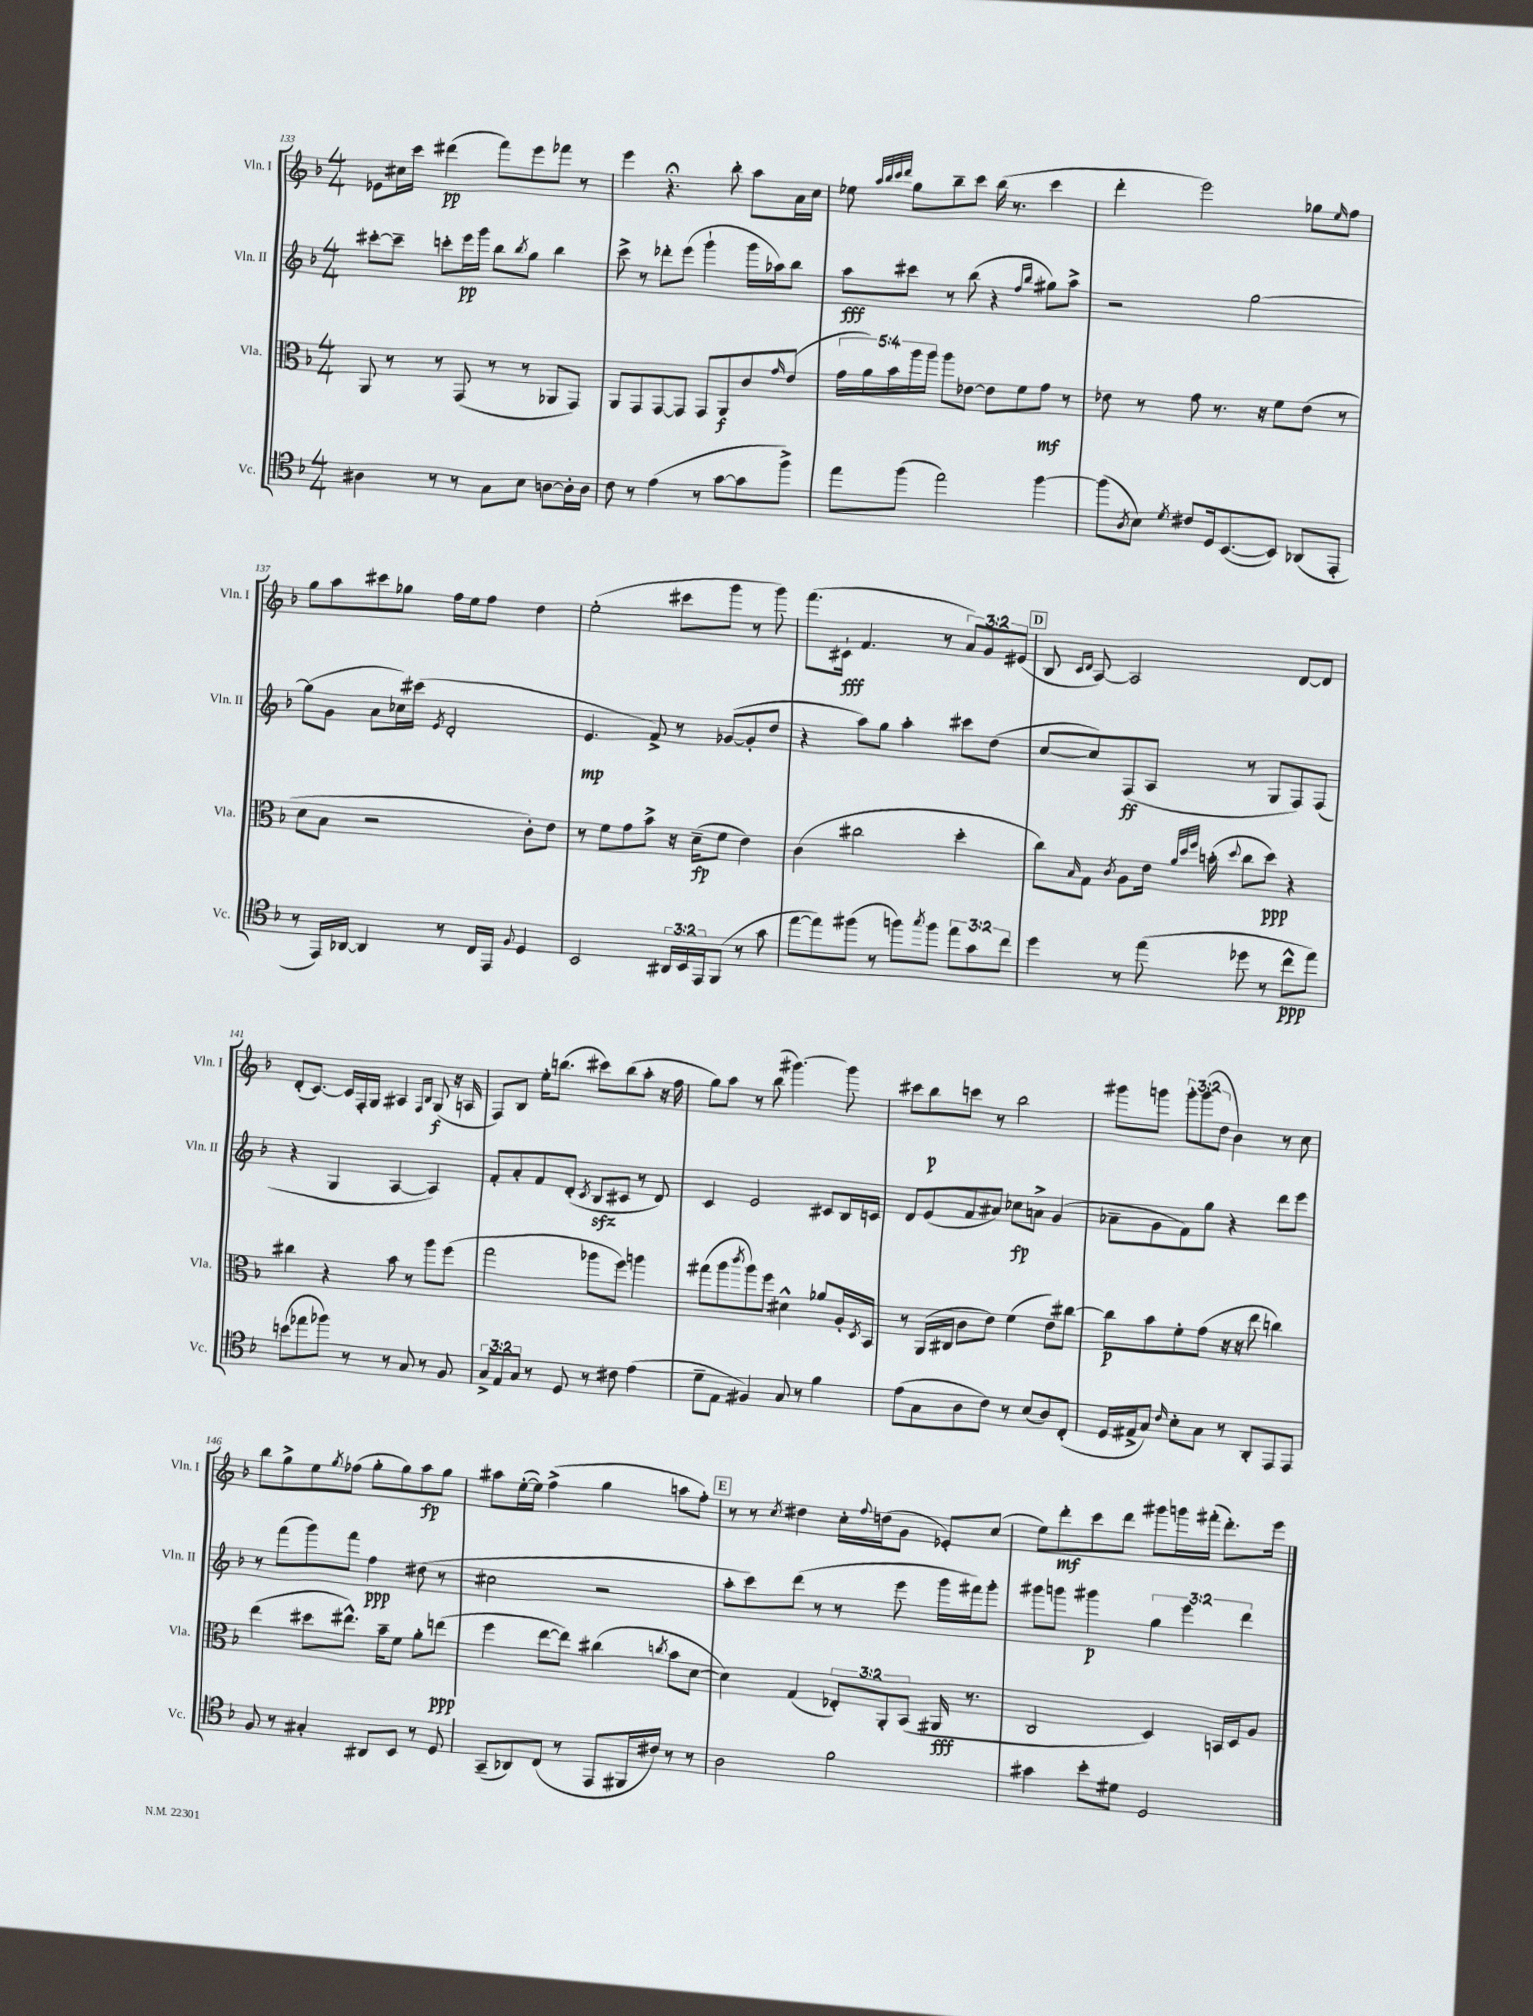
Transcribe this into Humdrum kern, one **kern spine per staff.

**kern	**dynam	**kern	**dynam	**kern	**dynam	**kern	**dynam
*part4	*part4	*part3	*part3	*part2	*part2	*part1	*part1
*staff4	*staff4	*staff3	*staff3	*staff2	*staff2	*staff1	*staff1
*I"Vc.	*	*I"Vla.	*	*I"Vln. II	*	*I"Vln. I	*
*I'Vc.	*	*I'Vla.	*	*I'Vln. II	*	*I'Vln. I	*
*clefC4	*	*clefC3	*	*clefG2	*	*clefG2	*
*k[b-]	*	*k[b-]	*	*k[b-]	*	*k[b-]	*
*M4/4	*	*M4/4	*	*M4/4	*	*M4/4	*
=133	=133	=133	=133	=133	=133	=133	=133
4A#X\	.	8AA/	.	[8ccc#X'\L	.	8e-X\L	.
.	.	8r	.	8ccc#~\J]	.	16cc#X\L	.
.	.	.	.	.	.	16ccc\JJ	.
8r	.	8r	.	8cccn'\L	.	(4ddd#X\	pp
8r	.	(8GG/	.	16eee\L	pp	.	.
.	.	.	.	16ggg\JJ	.	.	.
8G\L	.	8r	.	8bb-\L	.	8fff\L)	.
.	.	.	.	8qbb-/	.	.	.
8B-\J	.	8r	.	8gg\J	.	8eee\	.
[8An\L	.	8AA-X/L	.	4bb-\	.	8fff-X\J	.
16A'\L]	.	8GG/J)	.	.	.	8r	.
16A\JJ	.	.	.	.	.	.	.
=134	=134	=134	=134	=134	=134	=134	=134
8c\	.	8AA/L	.	8ccc^\	.	4eee\	.
8r	.	8GG/	.	8r	.	.	.
(4e\	.	[8GG/	.	8ddd-X'\L	.	4.r;<	.
.	.	8GG/J]	.	(8eee\J	.	.	.
8r	.	8GG/L	.	4ggg`\	.	.	.
[8g\L	.	8AA/	f	.	.	8bb-'\	.
8g\]	.	8c/	.	16ggg\LL	.	8aa\L	.
.	.	.	.	16aa-X\J)	.	.	.
.	.	16qqg/	.	.	.	.	.
8ff^\J)	.	(8e/J	.	8bb-\J	.	16a\L	.
.	.	.	.	.	.	16cc\JJ	.
=135	=135	=135	=135	=135	=135	=135	=135
8ee\L	.	20g\LL	.	8aa\L	fff	8ee-X\	.
.	.	20a\)	.	.	.	.	.
.	.	20b-\	.	.	.	.	.
.	.	.	.	.	.	32qqaa/LLL	.
.	.	.	.	.	.	32qqbb-/	.
.	.	.	.	.	.	32qqccc/	.
.	.	.	.	.	.	32qqddd/JJJ	.
(8ff\J	.	.	.	8ccc#X\J	.	8gg\L	.
.	.	20aa\	.	.	.	.	.
.	.	20aa\JJ	.	.	.	.	.
2ee\)	.	8aa\L	.	8r	.	8bb-~\	.
.	.	[8e-X\J	.	(8bb-\	.	8ccc\J	.
.	.	8e-\L]	.	4r	.	(16bb-\	.
.	.	.	.	.	.	8.r	.
.	.	8f\	.	.	.	.	.
.	.	.	.	16qqff/LL	.	.	.
.	.	.	.	16qqbb-/JJ	.	.	.
[4ff\	.	8g\J	mf	8gg#X\L)	.	4ccc\	.
.	.	8r	.	8aa^\J	.	.	.
=136	=136	=136	=136	=136	=136	=136	=136
(8ff\L]	.	8e-X\	.	2r	.	4ddd'\	.
8qA/	.	.	.	.	.	.	.
8B-\J)	.	8r	.	.	.	.	.
8qd/	.	.	.	.	.	.	.
8c#X/L	.	8g\	.	.	.	2eee\)	.
16D/k	.	8.r	.	.	.	.	.
([8.BB-/	.	.	.	.	.	.	.
.	.	.	.	[2gg\	.	.	.
.	.	16r	.	.	.	.	.
8BB-/J])	.	8f\L	.	.	.	.	.
(8AA-X/L	.	(8e-\J	.	.	.	8gg-X\L	.
.	.	.	.	.	.	16qqee/	.
8EE'/J	.	8r	.	.	.	8ff\J	.
!!LO:LB:g=z
=137	=137	=137	=137	=137	=137	=137	=137
8r	.	8d\L	.	(8gg\L]	.	8gg\L	.
16EE/LL)	.	8B-\J	.	8g\J	.	8aa\	.
[16AA-X/JJ	.	.	.	.	.	.	.
4AA-/]	.	2r	.	8a\L	.	8ccc#X\	.
.	.	.	.	16cc-X\L)	.	8gg-X\J	.
.	.	.	.	(16ccc#X\JJ	.	.	.
.	.	.	.	8qe/	.	.	.
8r	.	.	.	2d'/	.	16ff\LL	.
.	.	.	.	.	.	16ee\J	.
16C/LL	.	.	.	.	.	8ff\J	.
16EE/JJ	.	.	.	.	.	.	.
8qqF/	.	.	.	.	.	.	.
4D/	.	8c'\L)	.	.	.	4dd\	.
.	.	8e\J	.	.	.	.	.
=138	=138	=138	=138	=138	=138	=138	=138
2BB-/	.	8r	.	4.e/	mp	(2ee'\	.
.	.	8f\L	.	.	.	.	.
.	.	8g\	.	.	.	.	.
.	.	8b-^\J	.	8f^/)	.	.	.
24AA#X/LL	.	16r	.	8r	.	8ccc#X\L	.
24BB-/	.	.	.	.	.	.	.
.	.	(16d~\KL	fp	.	.	.	.
24EE/J	.	.	.	.	.	.	.
(8FF/J	.	8f\J	.	([8g-X/L	.	8ggg\J	.
8r	.	4e\)	.	8g-'/]	.	8r	.
8g\	.	.	.	8dd/J	.	8ggg\)	.
=139	=139	=139	=139	=139	=139	=139	=139
[8ee\L	.	(4c\	.	4r	.	(8.fff\L	.
8ee\])	.	.	.	.	.	.	.
.	.	.	.	.	.	16c#X`\Jk	fff
(8ff#X\J	.	2cc#X\	.	8aa\L)	.	4.f/	.
8r	.	.	.	8gg\J	.	.	.
8ffn\L)	.	.	.	4aa'\	.	.	.
8qgg/	.	.	.	.	.	.	.
8ff\J	.	.	.	.	.	8r	.
12ee\L	.	4dd'\	.	8ccc#X\L	.	12a/L)	.
12g\	.	.	.	.	.	12g/	.
.	.	.	.	(8dd\J	.	.	.
12cc\J	.	.	.	.	.	(12e#X/J	.
!!LO:REH:place=s1:t=D
=140	=140	=140	=140	=140	=140	=140	=140
4dd\	.	8cc\L)	.	[8cc/L	.	8B-/	.
.	.	.	.	.	.	16qqc/LL	.
.	.	16qqB-/	.	.	.	16qqd/JJ	.
.	.	8G\J	.	8cc/])	.	[8A/)	.
.	.	8qc/	.	.	.	.	.
8r	.	8A\L	.	(8F/	ff	2A/]	.
(8ee\	.	16e\Jk	.	8A/J	.	.	.
.	.	32qqa/LLL	.	.	.	.	.
.	.	32qqdd/	.	.	.	.	.
.	.	32qqff/JJJ	.	.	.	.	.
.	.	(16bn'\	.	.	.	.	.
.	.	8qqdd/	.	.	.	.	.
8dd-X\	.	8cc\L	.	8r	.	.	.
8r	.	8dd\J)	ppp	8G/L	.	.	.
8cc^^\L	ppp	4r	.	8F/)	.	[8d/L	.
8ee\J)	.	.	.	(8F/J	.	8d/J]	.
!!LO:LB:g=z
=141	=141	=141	=141	=141	=141	=141	=141
(8bn\L	.	4cc#X\	.	4r	.	(8d'/L	.
8ee-X\	.	.	.	.	.	[8.c/J)	.
8ff-X\J)	.	4r	.	4G/	.	.	.
.	.	.	.	.	.	16c/LL]	.
8r	.	.	.	.	.	16F'/	.
.	.	.	.	.	.	16G/JJ	.
8r	.	8b-\	.	[4A/	.	4A#X/	.
8G/	.	8r	.	.	.	.	.
.	.	.	.	.	.	16qqF/LL	.
.	.	.	.	.	.	16qqB-/JJ	.
8r	.	8aa\L	.	4A/])	.	(8G/	f
8F/	.	(8ff\J	.	.	.	16r	.
.	.	.	.	.	.	16An/	.
=142	=142	=142	=142	=142	=142	=142	=142
12G^/L	.	2gg\	.	8f'/L	.	8F/L)	.
12E/	.	.	.	.	.	.	.
.	.	.	.	8a'/	.	8B-/J	.
12G/J	.	.	.	.	.	.	.
8r	.	.	.	8f/	.	16ee'\KL	.
.	.	.	.	.	.	(8.bbn\J	.
8D/	.	.	.	(8d'/J	.	.	.
.	.	.	.	8qc/	.	.	.
8r	.	8aa-X\L	.	8B-zz/L	.	8ccc#X\L)	.
8c#X\	.	8ff\J)	.	8c#X/J	.	(8bb\	.
(4e\	.	4aan\	.	8r	.	8aa'\J	.
.	.	.	.	8d/)	.	16r	.
.	.	.	.	.	.	16ff\	.
=143	=143	=143	=143	=143	=143	=143	=143
8d~\L	.	(8gg#X\L	.	4c/	.	8gg\L)	.
8E\J	.	8aa\	.	.	.	8aa\J	.
.	.	8qccc/	.	.	.	.	.
4F#X/)	.	8aa\)	.	2e/	.	8r	.
.	.	8ff\J	.	.	.	(8bb-\	.
8G/	.	4d#X^^\	.	.	.	[4.ggg#X\)	.
8r	.	.	.	.	.	.	.
4f\	.	8a-X/L	.	8c#X/L	.	.	.
.	.	16A'/L	.	16B-/L	.	8ggg#\]	.
.	.	8qD/	.	.	.	.	.
.	.	16BB-/JJ	.	16cn/JJ	.	.	.
=144	=144	=144	=144	=144	=144	=144	=144
(8e\L	.	8r	.	8d/L	.	8ccc#X\L	.
8G\	.	(16AA/LL	.	(8e/	.	8bb-\	p
.	.	16C#X/JJ	.	.	.	.	.
8A\	.	8c\L	.	8f/	.	8cccn\J	.
8c\J)	.	8e\J)	.	8a#X/J)	.	8r	.
8r	.	(4f\	.	8cc-X\L	fp	2bb-\	.
(8B-/L	.	.	.	8an^\J	.	.	.
8A/)	.	8e\L)	.	(4g/	.	.	.
(8C'/J	.	[8cc#X\J	.	.	.	.	.
=145	=145	=145	=145	=145	=145	=145	=145
16D/LL	.	8cc#\L]	p	8a-X~\L	.	8ggg#X\L	.
16E#X^/J	.	.	.	.	.	.	.
8G/J)	.	8b-\	.	8g\	.	8gggn\J	.
16qqc/	.	.	.	.	.	.	.
8B-'\L	.	8f'\	.	8f\)	.	12ggg'\L	.
.	.	.	.	.	.	(12ggg\	.
8G\J	.	(8g\J	.	8gg\J	.	.	.
.	.	.	.	.	.	12dd\J	.
8r	.	16r	.	4r	.	4b-\)	.
.	.	16r	.	.	.	.	.
8AA'/L	.	8ee\	.	.	.	.	.
8EE/	.	4ccn\)	.	8ddd\L	.	8r	.
8EE/J	.	.	.	8eee\J	.	8cc\	.
!!LO:LB:g=z
=146	=146	=146	=146	=146	=146	=146	=146
8F/	.	(4ee\	.	8r	.	8bb-\L	.
8r	.	.	.	(8fff\L	.	8gg^\	.
4G#X'/	.	8dd#X\L	.	8ggg\)	.	8ee\	.
.	.	.	.	.	.	8qgg/	.
.	.	8.ee#X^^\J)	.	8fff\J	.	(8ff-X\J	.
8AA#X/L	.	.	.	4ff\	ppp	8gg'\L	.
.	.	16b-~\KL	.	.	.	.	.
8BB-/J	.	8f\J	.	.	.	8gg\)	.
8r	.	8a'\L	.	(8dd#X\	.	8aa\	fp
8D/	.	(8een\J	ppp	8r	.	8gg\J	.
=147	=147	=147	=147	=147	=147	=147	=147
(8GG~/L	.	4ff\	.	2cc#X\	.	8aa#X\L	.
8AA-X/)	.	.	.	.	.	([16ee'\L	.
.	.	.	.	.	.	16ee\JJ])	.
(8C/J	.	[8ee\L	.	.	.	(4ff^\	.
8r	.	8ee\J])	.	.	.	.	.
8EE/L	.	(4cc#X\	.	2r	.	4gg\	.
16FF#X/L	.	.	.	.	.	.	.
16c#X/JJ)	.	.	.	.	.	.	.
.	.	8qccn/	.	.	.	.	.
8r	.	8b-\L	.	.	.	8aan\L	.
8r	.	[8d\J	.	.	.	8ff'\J)	.
!!LO:REH:place=s1:t=E
=148	=148	=148	=148	=148	=148	=148	=148
2A\	.	4d\])	.	8aa'\L	.	8r	.
.	.	.	.	8ccc\)	.	8r	.
.	.	.	.	.	.	8qcc/	.
.	.	(4G/	.	(8ddd\J	.	4dd#X\	.
.	.	.	.	8r	.	.	.
2f\	.	12E-X'/L)	.	8r	.	16cc'\LL	.
.	.	.	.	.	.	8qqff/	.
.	.	.	.	.	.	(16ddn\J	.
.	.	12AA'/	.	.	.	.	.
.	.	.	.	8eee\	.	8g\J	.
.	.	(12BB-/J	.	.	.	.	.
.	.	16AA#X/	fff	16ggg\LL	.	8e-X'/L)	.
.	.	8.r	.	16fff#X\J)	.	.	.
.	.	.	.	8ggg'\J	.	(8cc/J	.
=149	=149	=149	=149	=149	=149	=149	=149
4g#X\	.	2C/	.	8ggg#X\L	.	8ee\L)	.
.	.	.	.	8gggn\J	.	8ddd'\	mf
8b-'\L	.	.	.	4ggg#X\	p	8ccc\	.
8d#X\J	.	.	.	.	.	8ddd\J	.
2D/	.	4D/)	.	6gg\	.	8ggg#X\L	.
.	.	.	.	.	.	16gggn\L	.
.	.	.	.	6eee\	.	.	.
.	.	.	.	.	.	(16fff#X'\JJ	.
.	.	16BBn/LL	.	.	.	8.ddd'\L)	.
.	.	16D/J	.	.	.	.	.
.	.	.	.	6ddd\	.	.	.
.	.	8A/J	.	.	.	.	.
.	.	.	.	.	.	16eee\Jk	.
==	==	==	==	==	==	==	==
*-	*-	*-	*-	*-	*-	*-	*-
